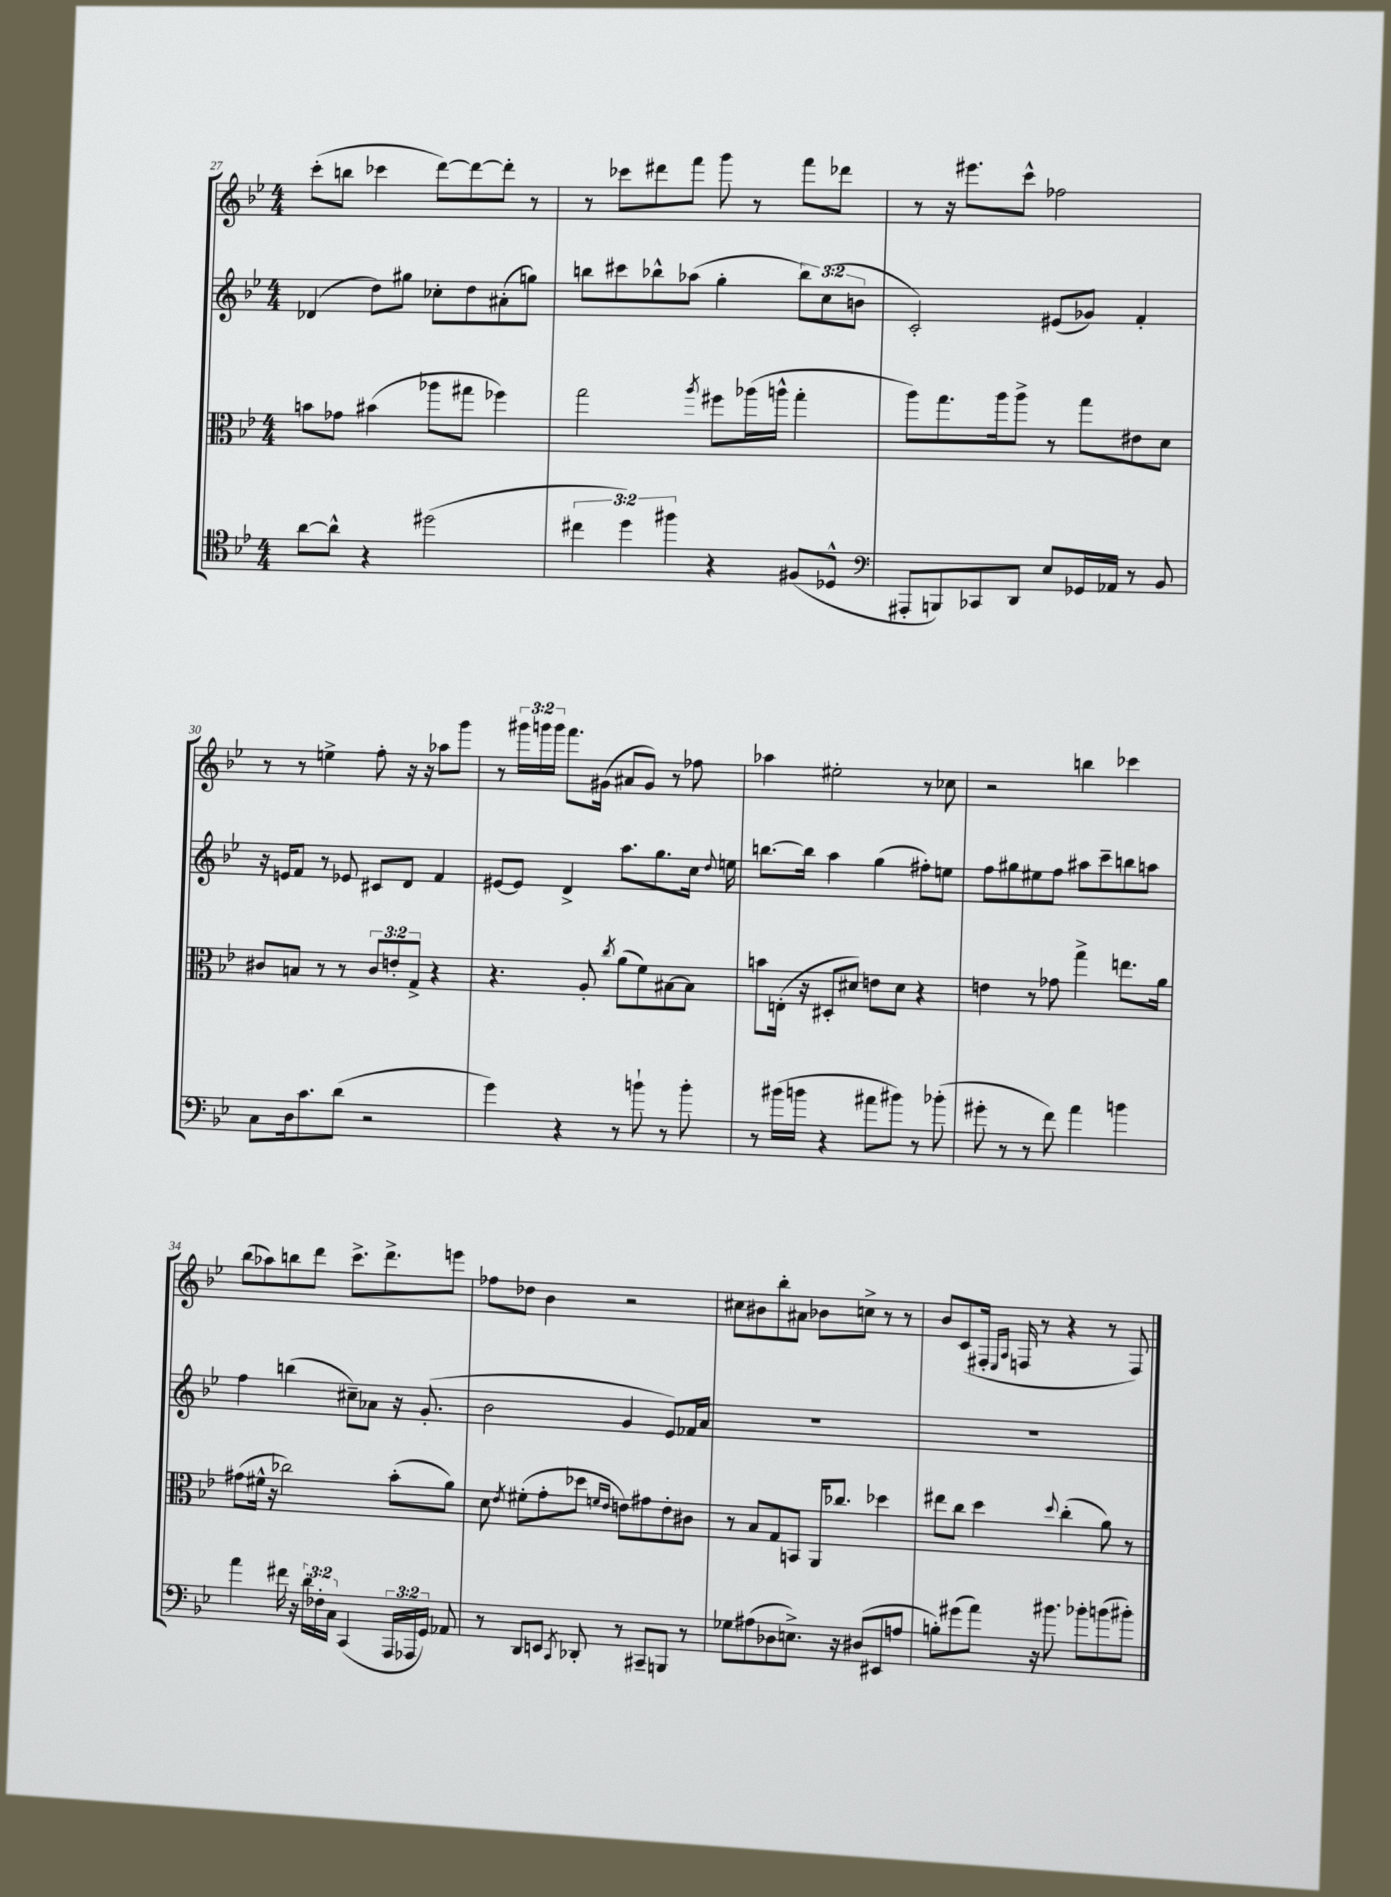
<<
\new StaffGroup <<
\new Staff = "s0" {
    \clef treble \key bes \major \numericTimeSignature \time 4/4 \override Staff.TupletNumber.text = #tuplet-number::calc-fraction-text
    \autoBeamOff c'''8[-.( b''8] ces'''4 d'''8[~) d'''8~ d'''8]-. r8 |
    r8 ces'''8[ dis'''8 f'''8] g'''8 r8 f'''8[ des'''8] |
    r8 r16 eis'''8.[ c'''8]-^ fes''2 |
    r8 r8 e''4-> f''8-. r16 r16 aes''8[ g'''8] |
    r8 \tuplet 3/2 { gis'''16[ g'''16 g'''16] } f'''8.[ gis'16]( ais'8[ gis'8]) r8 fes''8 |
    aes''4 eis''2-. r8 ces''8 |
    r2 b''4 ces'''4 |
    bes''8[( aes''8) b''8 d'''8] c'''8.[-> d'''8.-> e'''8] |
    fes''8[ des''8] bes'4 r2 |
    cis''8[ bis'8 bes''8-. ais'8] bes'8[ c''8]-> r8 r8 |
    bes'8[ c'8( fis16]-. \grace { ees16[ a16] } f16 r8 r4 r8 f8) \bar "|." |
}
\new Staff = "s1" {
    \clef treble \key bes \major \numericTimeSignature \time 4/4 \override Staff.TupletNumber.text = #tuplet-number::calc-fraction-text
    \autoBeamOff des'4( d''8[) gis''8] ces''8[-. d''8 ais'8-.( g''8]) |
    b''8[ cis'''8 bes''8-^ aes''8]( g''4-. \tuplet 3/2 { bes''8[) c''8( b'8] } |
    c'2-.) eis'8[( ges'8]) f'4-. |
    r16 e'16[ f'8] r8 ees'8 cis'8[ d'8] f'4 |
    eis'8[~ eis'8] d'4-> a''8.[ g''8. c''16] \appoggiatura { d''8 } e''16 |
    b''8.[~ b''16] a''4 g''4( fis''8[-.) e''8] |
    f''8[ gis''8 eis''8 f''8] ais''8[ c'''8-- b''8 a''8] |
    f''4 b''4( cis''8[--) aes'8] r16 g'8.-.( |
    bes'2 g'4 ees'8[) fes'16 a'16] |
    R1 |
    R1 \bar "|." |
}
\new Staff = "s2" {
    \clef alto \key bes \major \numericTimeSignature \time 4/4 \override Staff.TupletNumber.text = #tuplet-number::calc-fraction-text
    \autoBeamOff b'8[ ges'8] bis'4( aes''8[ gis''8] fes''4) |
    g''2 \acciaccatura { a''8 } fis''8[ aes''16( a''16]-^ g''4-. |
    a''8[) g''8. a''16 a''8]-> r8 g''8[ eis'8 d'8] |
    cis'8[ b8] r8 r8 \tuplet 3/2 { cis'8[ e'8-. g8]-> } r4 |
    r4. a8-. \acciaccatura { c''8 } a'8[( f'8) bis8~ bis8] |
    b'8[ e16]-.( r16 dis8[-. dis'8]) e'8[ dis'8] r4 |
    e'4 r8 ges'8 g''4-> e''8.[ a'16] |
    gis'8[( fis'16]-^ r16 ces''2) bes'8[-.( a'8]) |
    d'8 \acciaccatura { ees'8 } fis'8[-.( g'8-. des''8] \grace { f'16[ ees'16] } e'8[) gis'8 e'8-. cis'8] |
    r8 bes8[ g8 b,8] a,16[ ces''8.] des''4 |
    eis''8[ c''8] d''4 \appoggiatura { d''8 } c''4-.( a'8) r8 \bar "|." |
}
\new Staff = "s3" {
    \clef tenor \key bes \major \numericTimeSignature \time 4/4 \override Staff.TupletNumber.text = #tuplet-number::calc-fraction-text
    \autoBeamOff a'8[~ a'8]-^ r4 dis''2( |
    \tuplet 3/2 { cis''4 d''4) fis''4 } r4 fis8[( des8]-^ |
    \clef bass ais,,8[-. b,,8) ces,8 d,8] ees8[ ges,16 aes,16] r8 bes,8 |
    c8[ d16 c'8. d'8]( r2 |
    g'4) r4 r8 b'8-! r8 b'8-. |
    r8 bis'16[( b'16] r4 ais'8[ bis'8]) r8 bes'8-.( |
    gis'8-. r8 r8 f'8) a'4 b'4 |
    a'4 fis'16 r16 \tuplet 3/2 { d'16[-. fes16-. c16] } c,4( \tuplet 3/2 { a,,16[ aes,,16 g,16]) } aes,8 |
    r8 d,8[ e,8] \acciaccatura { c,8 } des,8-. r8 cis,8[-- b,,8] r8 |
    ges8[ ais8( des8 e8.]->) r16 dis8[( eis,8 a8] |
    b8[-.) gis'8( a'8]) r16 bis'8. bes'8[-. b'8( bis'8]-.) \bar "|." |
}
>>
>>
\layout { \context { \Score currentBarNumber = #27 } }
